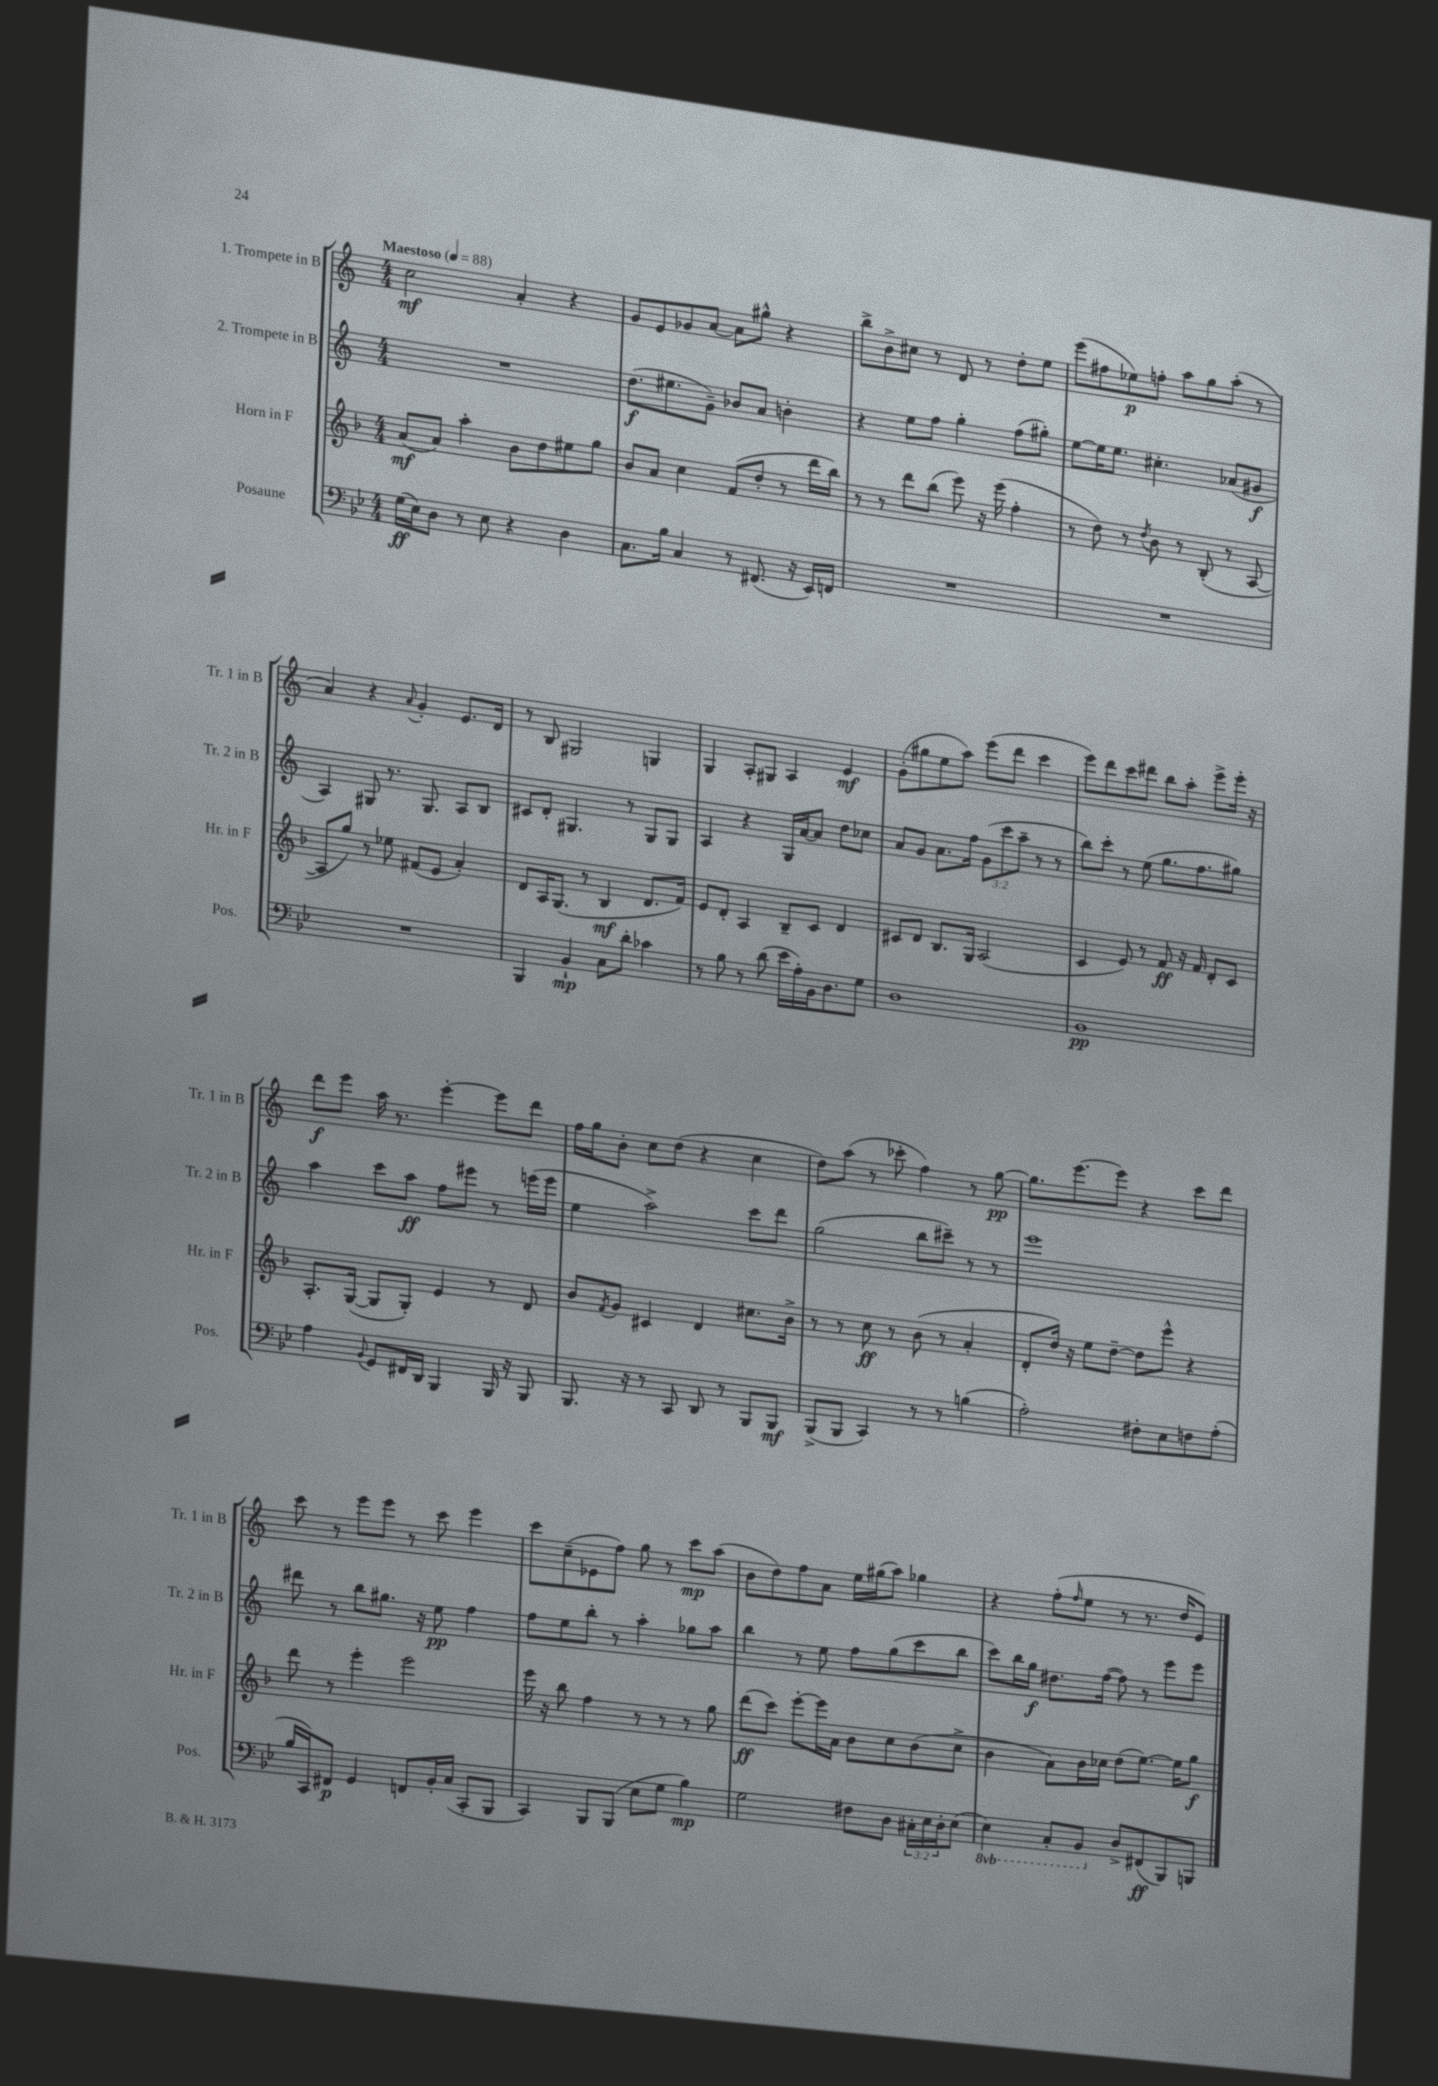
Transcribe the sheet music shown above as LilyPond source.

<<
\new StaffGroup <<
\new Staff = "s0" \with { instrumentName = "1. Trompete in B" shortInstrumentName = "Tr. 1 in B" } {
    \clef treble \key c \major \numericTimeSignature \time 4/4 \tempo "Maestoso" 4 = 88
    c''2\mf a'4-. r4 |
    g'8 e'8 ges'8 a'8~ a'8 gis''8-^ r4 |
    b''8-> b'8-> cis''8 r8 d'8 r8 d''8-. e''8 |
    e'''8( fis''8 ees''8\p) f''8-. a''8 g''8 a''8-.( r8 |
    a'4) r4 \appoggiatura { a'8 } g'4-. e'8. d'16 |
    r8 b8 gis2 g4 |
    g4 a8-. gis8 a4 e'4\mf |
    g'8-.( gis''8 e''8 a''8) e'''8( d'''8 c'''4 |
    e'''8) d'''8 c'''8 dis'''8 b''8 a''8-. e'''8-> e'''16-. r16 |
    d'''8\f e'''8 a''16 r8. e'''4~-. e'''8 d'''8 |
    f''16 g''16 b'8-. c''8 d''8( r4 c''4 |
    d''8) a''8( r8 ces'''8-. f''4) r8 g''8~\pp |
    g''8. e'''8.~ e'''8 r4 c'''8 d'''8 |
    c'''8 r8 e'''8 e'''8 r8 c'''8 e'''4 |
    c'''8 c''8--( ees'8 f''8) g''8 r8 c'''8\mp a''8( |
    b'8 d''8) f''8 a'8 e''16 gis''16( a''8) ges''4 |
    r4 f''8-.( \grace { f''16 } e''8 r8 r8. d''16 e'8) \bar "|." |
}
\new Staff = "s1" \with { instrumentName = "2. Trompete in B" shortInstrumentName = "Tr. 2 in B" } {
    \clef treble \key c \major \numericTimeSignature \time 4/4 \override Staff.TupletNumber.text = #tuplet-number::calc-fraction-text
    R1 |
    d''8.\f( eis''8. g'8--) bes'8 a'8 b'4-. |
    r4 e''8 f''8 g''4-. f''8( gis''8-.) |
    e''8~ e''16 e''8. cis''4.-. aes'8( gis'8\f |
    a4) gis8 r8. gis8. a8 b8 |
    cis'8 d'8-. gis4. r8 gis8 gis8 |
    a4 r4 g16 a'16~ a'8 d''8 ces''8 |
    a'8 g'8 a'8. f''16 \tuplet 3/2 { g'8( c'''8 a''8-- } r8 r8 |
    b''8) c'''8-. r8 e''8( g''8. f''8. gis''8) |
    a''4 c'''8 a''8\ff f''8 eis'''8 r8 e'''16( e'''16 |
    e''4 a''2->) c'''8 d'''8 |
    g''2( b''8 cis'''8--) r8 r8 |
    e'''1 |
    dis'''8 r8 b''8 gis''8. r16 e''8\pp f''4 |
    f''8 e''8 b''8-. r8 a''4-. ges''8 a''8 |
    b''4 r8 e''8 f''8 g''8( c'''8 b''8 |
    c'''8) b''16 g''16\f dis''8. f''16~( f''8) r8 e'''8 e'''8 \bar "|." |
}
\new Staff = "s2" \with { instrumentName = "Horn in F" shortInstrumentName = "Hr. in F" } {
    \clef treble \key f \major \numericTimeSignature \time 4/4
    a'8\mf( a'8) a''4-. bes'8 d''8 eis''8 g''8 |
    bes'8 a'8 c''4 f'8( d''8-. r8 d'''16 bes''16) |
    r8 r8 d'''8 bes''8( e'''8) r16 e'''16( f''4-. |
    r8 d''8) r8 \acciaccatura { d''8 } bes'8 r8 bes8-.( r8 a8~ |
    a8 g''8) r8 ees''8 fis'8( e'8 a'4-.) |
    d'8 a16 g8.( r8 bes4\mf d'8. f'16) |
    e'8 d'8-. a4 bes8-- c'8 d'4 |
    cis'8 d'8 bes8. g16 a2( |
    c'4 e'8) r8 f'8\ff r16 f'16 d'8-. c'8 |
    a8.-. g16~( g8 g8-.) e'4 r8 d'8 |
    bes'8 \acciaccatura { f'8 } g'8 cis'4 d'4 cis''8. bes'16-> |
    r8 r8 c''8\ff r8 bes'8( r8 a'4-. |
    d'8-. d''16) r16 e''8 d''8~-- d''8 e'''8-^ r4 |
    d'''8 r8 e'''4-. e'''2 |
    e'''16 r16 bes''8 f''4 r8 r8 r8 g''8 |
    d'''8\ff( c'''8) e'''8~-. e'''16 a'16 bes'8 c''8 bes'8( c''8-> |
    bes'4 a'8) bes'16 ces''16 d''8( e''8.~) e''16 g''8\f \bar "|." |
}
\new Staff = "s3" \with { instrumentName = "Posaune" shortInstrumentName = "Pos." } {
    \clef bass \key bes \major \numericTimeSignature \time 4/4 \override Staff.TupletNumber.text = #tuplet-number::calc-fraction-text \set Staff.ottavationMarkups = #ottavation-simple-ordinals
    g16\ff( ees16) d8 r8 ees8 r4 d4 |
    c8. bes16 c4 r8 fis,8.( r16 ees,16) f,16 |
    R1 |
    R1 |
    R1 |
    bes,,4 bes,4-!\mp c8 d'8-. ces'4 |
    r8 bes8 r8 d'8( ees'16 a16-.) bes,16 d8. g8 |
    d1 |
    bes,1\pp |
    a4 \appoggiatura { bes,8 } g,8 fis,16 d,16 bes,,4 bes,,16 r16 bes,,8 |
    bes,,8. r16 r8 c,8 d,8 r8 bes,,8 bes,,8\mf |
    bes,,8->( bes,,8 c,4) r8 r8 b4( |
    a2-.) fis8-. ees8 f8 a8-.( |
    bes16 c,16) fis,8\p g,4 f,8 bes,16-. c16( c,8-. bes,,8 |
    c,4) bes,,8 bes,,8( ees8 g8 bes4\mp) |
    g2 fis8 d8 \tuplet 3/2 { cis16-. ees16 d16-. } ees8( |
    \ottava #-1 ees,4) c,8-. bes,,8 \ottava #0 d8-> fis,8\ff( bes,,8) b,,8 \bar "|." |
}
>>
>>
\layout { \context { \Score \remove "Bar_number_engraver" } }
